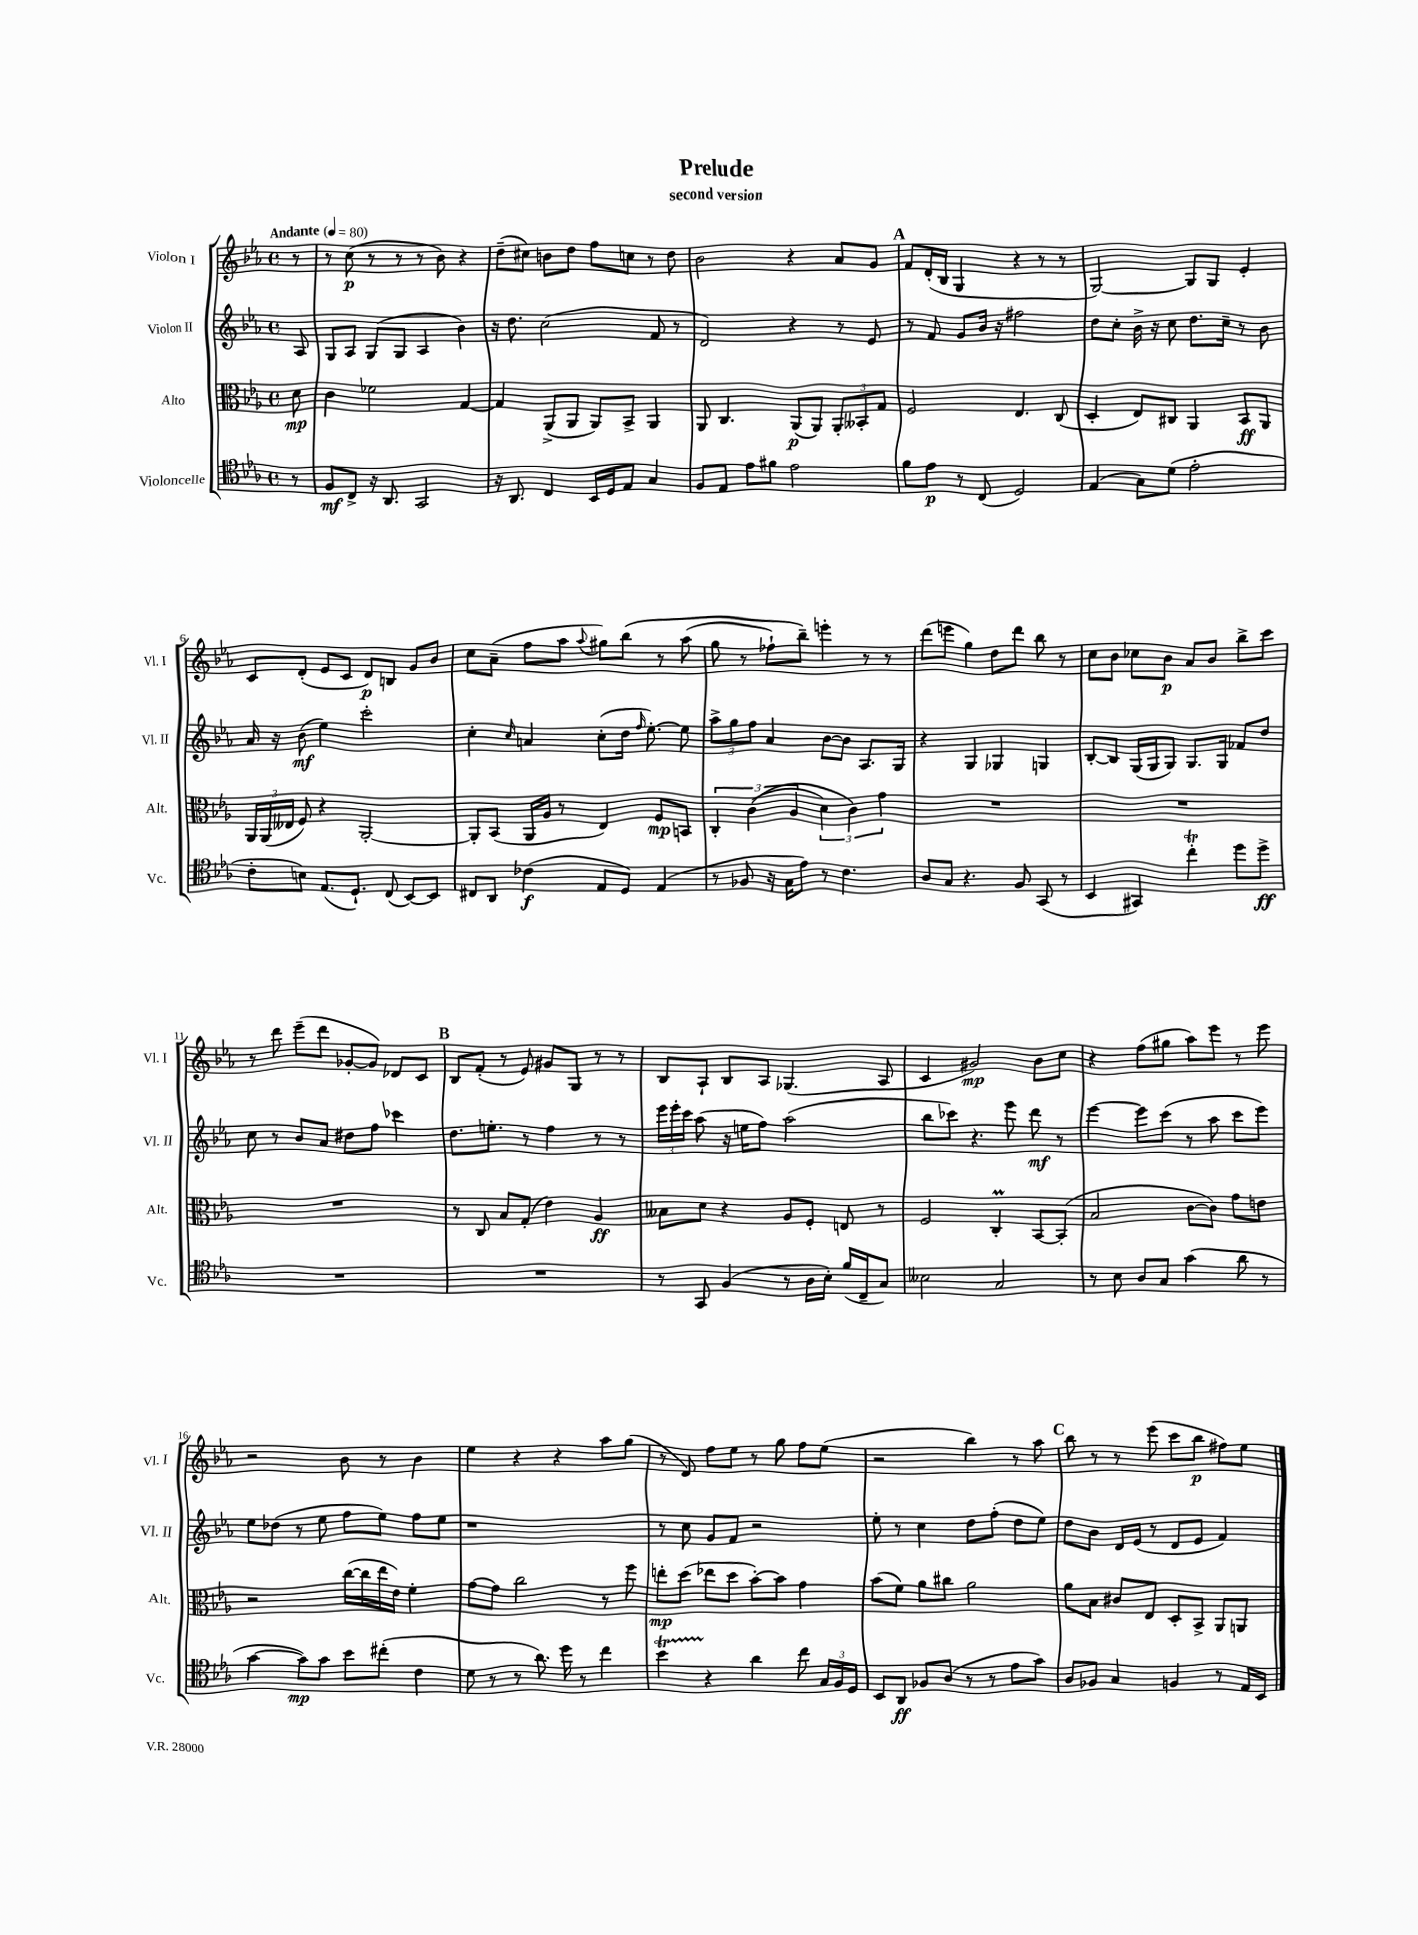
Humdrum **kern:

**kern	**kern	**kern	**kern
*staff4	*staff3	*staff2	*staff1
*clefC4	*clefC3	*clefG2	*clefG2
*k[b-e-a-]	*k[b-e-a-]	*k[b-e-a-]	*k[b-e-a-]
*M4/4	*M4/4	*M4/4	*M4/4
*met(c)	*met(c)	*met(c)	*met(c)
*MM80	*MM80	*MM80	*MM80
8r	8d\	8A-/	8r
=	=	=	=
8F/L	4c\	8G/L	8r
8C^/J	.	8A-/J	(8cc\
16r	2f-\	(8G/L	8r
8.AA-/	.	.	.
.	.	8G/J	8r
2GG/	.	4A-/	8r
.	.	.	8b-\)
.	[4G/	4b-\)	4r
=	=	=	=
16r	4G/]	16r	(8dd~\L
8.AA-/	.	8.dd\	.
.	.	.	8cc#\J)
4C/	(8AA-^/L	(2cc\	8b\L
.	8AA-/J	.	8dd\J
16BB-/LL	8AA-/L)	.	8ff\L
16D/J	.	.	.
8E-/J	8BB-^/J	.	8cc\J
4G/	4AA-/	8f/	8r
.	.	8r	8dd\
=	=	=	=
8F/L	8AA-/	2d/)	2b-\
8E-/J	4.C/	.	.
8e-\L	.	.	.
8f#\J	.	.	.
2e-\	(8AA-/L	4r	4r
.	8AA-/J)	.	.
.	12AA-'/L	8r	8a-/L
.	12BB--'/	.	.
.	.	8e-/	8g/J
.	12G/J	.	.
=	=	=	=
8f\L	2F/	8r	8f/L
8e-\J	.	8f/	(16d'/L
.	.	.	16B-/JJ
8r	.	8g/L	4G/
(8C/	.	16b-/Jk	.
.	.	16r	.
2D/)	4.E-/	2ff#\	4r
.	.	.	8r
.	(8C/	.	8r
=	=	=	=
(4E-/	4D'/	8dd\L	[2G/)
.	.	8cc'\J	.
8G\L)	8E-/L)	16b-^\	.
.	.	16r	.
(8d\J	8C#/J	8cc\	.
2e-'\	4AA-/	8.dd\L	8G/]L
.	.	.	8G/J
.	.	16cc~\Jk	.
.	8BB-/L	8r	4e-'/
.	8AA-/J	8b-\	.
=	=	=	=
8c'\L	24AA-/LL	16a-/	8c/L
.	(24AA-/	.	.
.	.	16r	.
.	24E--/JJ	.	.
8B\J)	8F/)	(8b-\	(8d'/J
(8.E-/L	4r	4ee-\)	8e-/L
.	.	.	8c/J
8.D`/J)	.	.	.
.	[2AA-'/	2ccc'\	8d/L)
(8C/	.	.	8B/J
[8BB-/L)	.	.	8g/L
8BB-/]J	.	.	8b-/J
=	=	=	=
8C#/L	8AA-'/]L	4cc'\	8cc\L
8AA-/J	(8BB-/J	.	(8a-~\J
.	.	16qqcc/	.
(4c-\	16AA-/LL	4a/	8ff\L
.	16A-/JJ	.	.
.	8r	.	8aa-\J
.	.	.	8qqaa-/
8E-/L	4E-/)	(8cc'\L	8gg#\L)
8D/J)	.	16dd\Jk	&(8bb-\J
.	.	16qqff/	.
.	.	[8.ee-'\)	.
(4E-/	8F/L	.	8r
.	8BB/J	8ee-\]	(8aa-\
=	=	=	=
8r	6C'/	12aa-^\L	8gg\
.	.	12gg\	.
8F-/	.	.	8r
.	&((6c\	12ff\J	.
16r	.	4a-/	8ff-`\L)
16G\LK	.	.	.
.	6A-/	.	.
8e-\J)	.	.	8bb-~\J&)
8r	6d\)	[8b-\L	4eee'\
4.c\	.	8b-\]J	.
.	6c\&)	.	.
.	.	8.A-/L	8r
.	6g\	.	.
.	.	.	8r
.	.	16G/Jk	.
=	=	=	=
8A-/L	1r	4r	(8ddd\L
8G/J	.	.	8eee\J
4.r	.	4G/	4gg\)
.	.	4G-/	8dd\L
8F/	.	.	8ddd\J
(8GG/	.	4G/	8bb-\
8r	.	.	8r
=	=	=	=
4BB-/	1r	[8B-'/L	8cc\L
.	.	8B-/]J	8b-\J
4GG#/)	.	(16G/LL	8cc-\L
.	.	16G/J	.
.	.	8G/J)	8b-\J
4cc'\	.	8.G/L	8a-/L
.	.	.	8b-/J
.	.	16G/Jk	.
8dd\L	.	8f-/L	8bb-^\L
8dd^\J	.	8dd/J	8ccc\J
=	=	=	=
1r	1r	8cc\	8r
.	.	8r	8ddd\
.	.	8b-/L	(8eee-~\L
.	.	8a-/J	8ddd\J
.	.	8dd#\L	[8g-'/L
.	.	8ff\J	8g-/]J)
.	.	4ccc-\	8d-/L
.	.	.	8c/J
=	=	=	=
1r	8r	8.dd\L	8B-/L
.	8C/	.	(8f'/J
.	.	8.ee'\J	.
.	8B-/L	.	8r
.	(8G'/J	8r	8e-/)
.	4e-\)	4ff\	8g#/L
.	.	.	8G/J
.	4A-/	8r	8r
.	.	8r	8r
=	=	=	=
8r	8B--\L	24eee-\LL	8B-/L
.	.	24eee-'\	.
.	.	24ccc\JJ	.
8GG/	8d\J	(8aa-\	8A-`/J
(4F/	4r	16r	8B-/L
.	.	16ee\LK	.
.	.	8ff\J)	8A-/J
8r	8A-/L	(2aa-\	(4.G-/
16A-\LL	8F'/J	.	.
16B-'\JJ)	.	.	.
(16f/LL	8E/	.	.
16C~/J	.	.	.
8G/J)	8r	.	8A-/
=	=	=	=
2B--\	2F/	8bb-\L	4c/
.	.	8ccc-\J)	.
.	.	4.r	2g#/)
2G/	4C'/	.	.
.	.	8eee-\	.
.	[8BB-/L	8ddd\	8b-\L
.	(8BB-'/]J	8r	8cc\J
=	=	=	=
8r	2B-/	[4eee-\	4r
8B-\	.	.	.
8A-/L	.	8eee-\]L	(8ff\L
8G/J	.	(8ccc\J	8gg#\J
(4g\	[8c\L	8r	8aa-\L)
.	8c\]J)	8aa-\	8eee-\J
8a-\	8g\L	8ccc\L	8r
8r	8e\J	8eee-\J)	8eee-\
=	=	=	=
[4g\	2r	8ee-\L	2r
.	.	(8dd-\J	.
8g\]L)	.	8r	.
8g\J	.	8ee-\	.
8b-\L	([16cc\LL	8ff\L	8b-\
.	16cc\]	.	.
(8cc#'\J	16ee-\	8ee-\J)	8r
.	16e-\JJ)	.	.
4c\	4f'\	8ff\L	4b-\
.	.	8ee-\J	.
=	=	=	=
8d\	[8g\L	1r	4ee-\
8r	8g\]J	.	.
8r	2cc\	.	4r
8.a-\)	.	.	.
.	.	.	4r
16dd\	.	.	.
8r	.	.	.
4cc\	8r	.	8aa-\L
.	8ff\	.	(8gg\J
=	=	=	=
4b-\	8ee'\L	8r	8r
.	(8dd\J	8cc\	8d/)
4r	8ee-\L	8g/L	8ff\L
.	8dd\J	8f/J	8ee-\J
4a-\	[8b-'\L)	2r	8r
.	8b-\]J	.	8gg\
8cc\	4g\	.	8ff\L
24G/LL	.	.	(8ee-\J
24F/	.	.	.
24D/JJ	.	.	.
=	=	=	=
8BB-/L	(8b-\L	8ee-'\	2r
8AA-/J	8f\J)	8r	.
8F-/L	8a-\L	4cc\	.
(8A-/J	8cc#\J	.	.
8r	2a-\	8dd\L	4bb-\)
8r	.	(8ff'\J	.
8e-\L	.	8dd\L	8r
8g\J)	.	8ee-\J)	8aa-\
=	=	=	=
8A-/L	8a-\L	8dd\L	8bb-\
8F-/J	8B-\J	8b-\J	8r
4G/	8c#/L	16d/LL	8r
.	.	(16e-/JJ	.
.	8E-/J	8r	(8eee-\
4F/	8D'/L	8d/L	8ccc\L
.	8BB-^/J	8e-/J	8bb-\J
8r	8AA-/L	4f/)	8ff#\L)
16E-/LL	8AA/J	.	8ee-\J
16BB-/JJ	.	.	.
==	==	==	==
*-	*-	*-	*-
